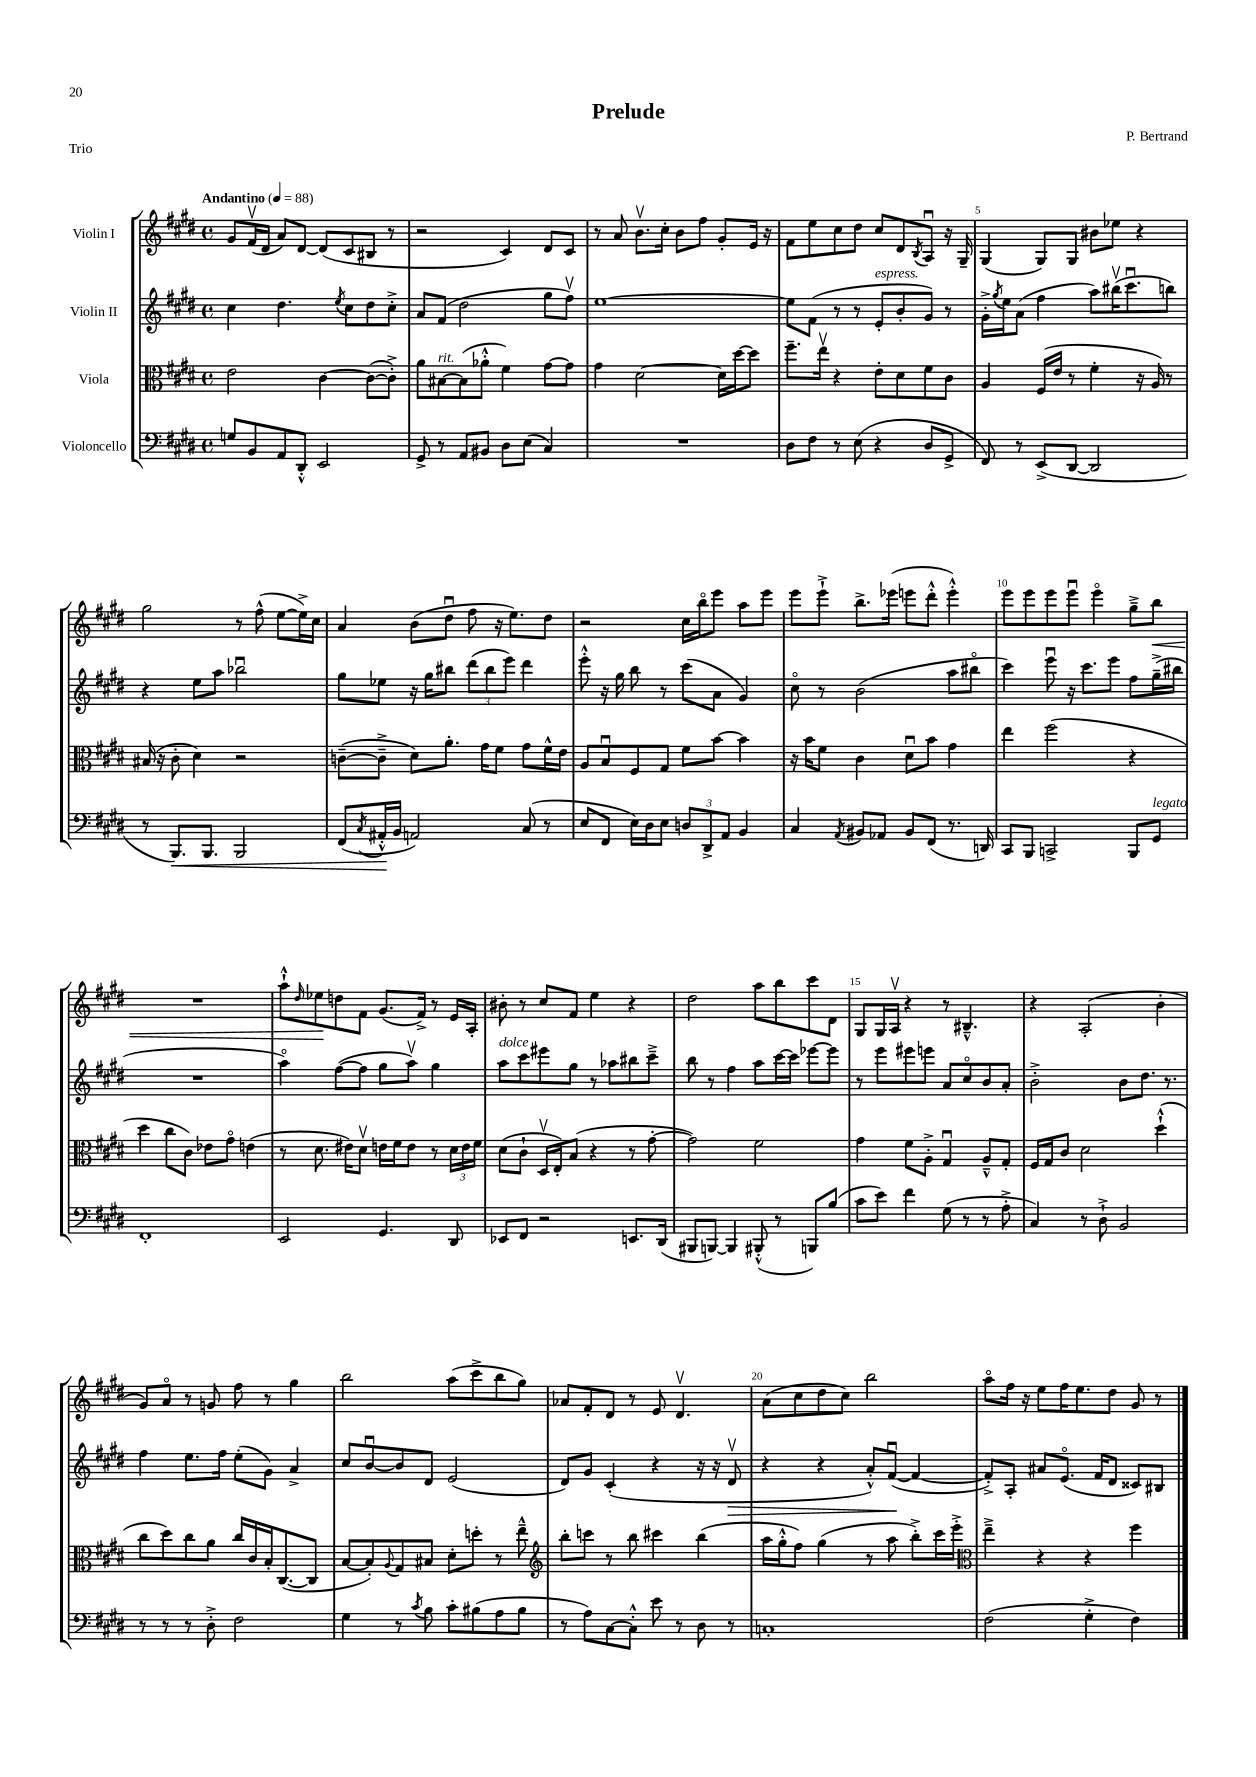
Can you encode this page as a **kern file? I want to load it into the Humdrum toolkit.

**kern	**kern	**kern	**kern
*staff4	*staff3	*staff2	*staff1
*clefF4	*clefC3	*clefG2	*clefG2
*k[f#c#g#d#]	*k[f#c#g#d#]	*k[f#c#g#d#]	*k[f#c#g#d#]
*M4/4	*M4/4	*M4/4	*M4/4
*met(c)	*met(c)	*met(c)	*met(c)
*MM88	*MM88	*MM88	*MM88
8G/L	2e\	4cc#\	8g#/L
8BB/	.	.	(16f#v/L
.	.	.	16d#/JJ
8AA/	.	4.dd#\	8a/L)
8DD#'^^/J	.	.	[8d#/J
2EE/	[4c#\	.	(8d#/]L
.	.	8qee/	.
.	.	8cc#\L	8c#/
.	(8c#\_L	8dd#\	8B#/J
.	8c#'^\]J)	8cc#'^\J	8r
=	=	=	=
8GG#^/	8a\L	8a/L	2r
8r	[8B#\	(8f#/J	.
8AA/L	(8B#\]	2dd#\	.
8BB#/J	8a-'^^\J	.	.
8D#\L	4f#\)	.	4c#/)
(8E\J	.	.	.
4C#/)	[8g#\L	8gg#\L	8d#/L
.	8g#\]J	8ff#v\J)	8c#/J
=	=	=	=
1r	4g#\	[1ee	8r
.	.	.	8a/
.	[2d#\	.	8.bv\L
.	.	.	16cc#'\Jk
.	.	.	8b\L
.	.	.	8ff#\J
.	16d#\]LL	.	8g#'/L
.	[16dd#\J	.	.
.	8dd#\]J	.	16e/Jk
.	.	.	16r
=	=	=	=
8D#\L	8.ff#~\L	8ee\]L	8f#\L
8F#\J	.	(8f#\J	8ee\
.	16eev\Jk	.	.
8r	4r	8r	8cc#\
(8E\	.	8r	8dd#\J
4r	8e'\L	8e'/L	8cc#/L
.	8d#\	8b'/	8d#/
.	.	.	8qB/
8D#/L	8f#\	8g#/J)	8Au/J
8GG#^/J	8c#\J	8r	16r
.	.	.	16G#~/
=	=	=	=
8FF#/)	4A/	16g#'^\LL	(4G#/
.	.	8qgg#/	.
.	.	16ee\J	.
8r	.	(8a\J	.
(8EE^/L	(16F#/LL	4ff#\	8G#/L)
.	16e/JJ	.	.
[8DD#/J	8r	.	8G#/J
2DD#/]	4f#'\	8aa\L)	8b#\L
.	.	(16bb#v\K	8ee-\J
.	.	8.ccc#u\	.
.	16r	.	4r
.	16A/)	.	.
.	8r	8bb\J)	.
=	=	=	=
8r	(16B#/	4r	2gg#\
.	16r	.	.
8.BBB/L)	8c#'\	.	.
.	4d#\)	8ee\L	.
8.BBB/J	.	.	.
.	.	8aa\J	.
2BBB/	2r	2bb-u\	8r
.	.	.	(8ff#^^\
.	.	.	[8ee\L
.	.	.	16ee^\]L)
.	.	.	16cc#\JJ
=	=	=	=
(8FF#/L	([8c~\L	8gg#\L	4a/
8qC#/	.	.	.
16AA#'^^/L	8c~^\]J	8ee-\J	.
16BB/JJ	.	.	.
2AA/)	8d#\L)	16r	(8b\L
.	.	16gg#\LK	.
.	8.a'\J	8bb#\J	8dd#u\J
.	.	(12ddd#\L	8ff#\
.	16g#\LK	.	.
.	.	12bb#\	.
.	8f#\J	.	16r
.	.	12eee\J)	.
.	.	.	8.ee\L)
(8C#/	8g#\L	4ddd#\	.
8r	16f#^^\L	.	8dd#\J
.	16e\JJ	.	.
=	=	=	=
8E/L	8A/L	8eee'^^\	2r
8FF#/J	8Bu/	16r	.
.	.	16gg#\	.
16E\LL)	8F#/	8bb\	.
16D#\J	.	.	.
8E\J	8G#/J	8r	.
12D/L	8f#\L	(8ccc#\L	16cc#\LL
.	.	.	16bbo\J
12DD#^/	.	.	.
.	[8b\J	8a\J	8eee\J
12AA/J	.	.	.
4BB/	4b\]	4g#/)	8aa\L
.	.	.	8eee\J
=	=	=	=
4C#/	16r	8cc#o\	8eee\L
.	16b\LK	.	.
.	8f#\J	8r	8eee`^\J
8qAA/	.	.	.
8BB#/L	4c#\	(2b\	8.bb^\L
8AA-/J	.	.	.
.	.	.	(16eee-\Jk
8BB#/L	8d#u\L	.	8eee\L
(8FF#/J	8b\J	.	8ddd#'^^\J
8.r	4g#\	8aa\L	4eee'^^\)
.	.	8bb#o\J	.
16DD/)	.	.	.
=	=	=	=
8CC#/L	4ee\	4ccc#\)	8eee\L
8BBB/J	.	.	8eee\
2CC^/	(2ff#\	8eeeu\	8eee\
.	.	16r	8eeeu\J
.	.	8.ccc#\L	.
.	.	.	4eeeo\
.	.	8eee\J	.
8BBB/L	4r	8ff#\L	8gg#~^\L
8GG#/J	.	(16gg#~^\L	8bb\J
.	.	16bb#\JJ	.
=	=	=	=
1FF#'	4dd#\	1r	1r
.	8cc#\L	.	.
.	8c#\J)	.	.
.	8e-\L	.	.
.	8g#o\J	.	.
.	(4e\	.	.
=	=	=	=
2EE/	8r	4aao\)	8aa`^^\L
.	.	.	16qqdd#/
.	8.d#\	.	8ee-\
.	.	([8ff#\L	8dd\
.	16e#\LK)	.	.
.	8d#v\J	8ff#\]J	8f#\J
4.GG#/	16e\LL	8gg#\L	(8.g#/L
.	16f#\J	.	.
.	8e\J	8aav\J)	.
.	.	.	16f#^/Jk)
.	8r	4gg#\	8r
8DD#/	24d#\LL	.	16e/LL
.	24e\	.	.
.	.	.	16A'/JJ
.	24f#\JJ	.	.
=	=	=	=
8EE-/L	(8d#\L	8aa\L	8b#'\
8FF#/J	8c#`\J	8ccc#\	8r
2r	16D#v/LL	8eee#\	8cc#/L
.	16E'/J)	.	.
.	(8B/J	8gg#\J	8f#/J
.	4r	8r	4ee\
.	.	8aa-\L	.
8.EE/L	8r	8bb#\	4r
.	[8g#'\	8ccc#~^\J	.
(16DD#/Jk	.	.	.
=	=	=	=
8BBB#/L	2g#\])	8bb\	2dd#\
[8BBB/J)	.	8r	.
4BBB/]	.	4ff#\	.
(8BBB#'^^/	2f#\	8aa\L	8aa\L
8r	.	[16ccc#\L	8bb\
.	.	16ccc#\]JJ	.
8BBB/L)	.	[8eee-\L	8ccc#\
(8B/J	.	8eee-\]J	8d#\J
=	=	=	=
8c#\L	4g#\	8r	8G#/L
8e\J)	.	8eee\L	16G#/L
.	.	.	16Av/JJ
4f#\	8f#\L	8eee#\	4r
.	8A'^\J	8eee\J	.
(8G#\	4G#u/	8a/L	8r
8r	.	8cc#o/	4.B#~^^/
8r	8A~^^/L	8b/	.
8A'^\	8G#'/J	8a'/J	.
=	=	=	=
4C#/)	16F#/LL	2b'^\	4r
.	16G#/J	.	.
.	8c#/J	.	.
8r	2d#\	.	(2A'/
8D#`^\	.	.	.
2BB/	.	8b\L	.
.	.	8.dd#\J	.
.	(4dd#`^^\	.	4b'\
.	.	8.r	.
=	=	=	=
8r	8cc#\L	4ff#\	8g#/L)
8r	8dd#\)	.	8ao/J
8r	8cc#\	8.ee\L	8r
8D#'^\	8a\J	.	8g/
.	.	16ff#\Jk	.
2F#\	16cc#/LL	(8ee'\L	8ff#\
.	16c#/	.	.
.	16B'/J	8g#\J)	8r
.	([8.C#/	.	.
.	.	4a^/	4gg#\
.	8C#/]J	.	.
=	=	=	=
4G#\	[8B/L	8cc#/L	2bb\
.	8B'/])	[8bu/	.
.	8qqA/	.	.
8r	8G#/	8b/]	.
8qc#/	.	.	.
8B\	8B#/J	8d#/J	.
8c#'\L	8d#'\L	(2e/	(8aa\L
(8B#\	8dd'\J	.	8ccc#^\
8A\	8r	.	8bb\
8B#\J	8ee~^^\	.	8gg#\J)
=	=	=	=
*	*clefG2	*	*
8r	8bb'\L	8d#/L)	8a-/L
8A\L)	8ccc\J	8g#/J	8f#'/
[8C#\	8r	(4c#'/	8d#/J
8C#'^^\]J	8bb\	.	8r
8e\	4ccc#\	4r	8e/
8r	.	.	4.d#v/
8D#\	(4bb\	16r	.
.	.	16r	.
8r	.	8d#v/	.
=	=	=	=
1C'	16aa\LL	4r	(8a\L
.	16gg#'^^\J	.	.
.	8ff#\J)	.	8cc#\
.	(4gg#\	4r	8dd#\
.	.	.	8cc#\J)
.	8r	8a'^^/L)	2bb\
.	8aa\	([8f#u/J	.
.	8bb'^\L)	4f#/_	.
.	16ccc#\L	.	.
.	16eee'^\JJ	.	.
=	=	=	=
*	*clefC3	*	*
(2F#\	4ee~^\	8f#'^/]L)	8aao\L
.	.	8A'/J	16ff#\Jk
.	.	.	16r
.	4r	8a#/L	8ee\L
.	.	(8.eo/J	16ff#\K
.	.	.	8.ee\
4G#'^\	4r	.	.
.	.	16f#/LK	.
.	.	8d#/J	8dd#\J
4F#\)	4ff#\	8c##/L)	8g#/
.	.	8B#/J	8r
==	==	==	==
*-	*-	*-	*-
